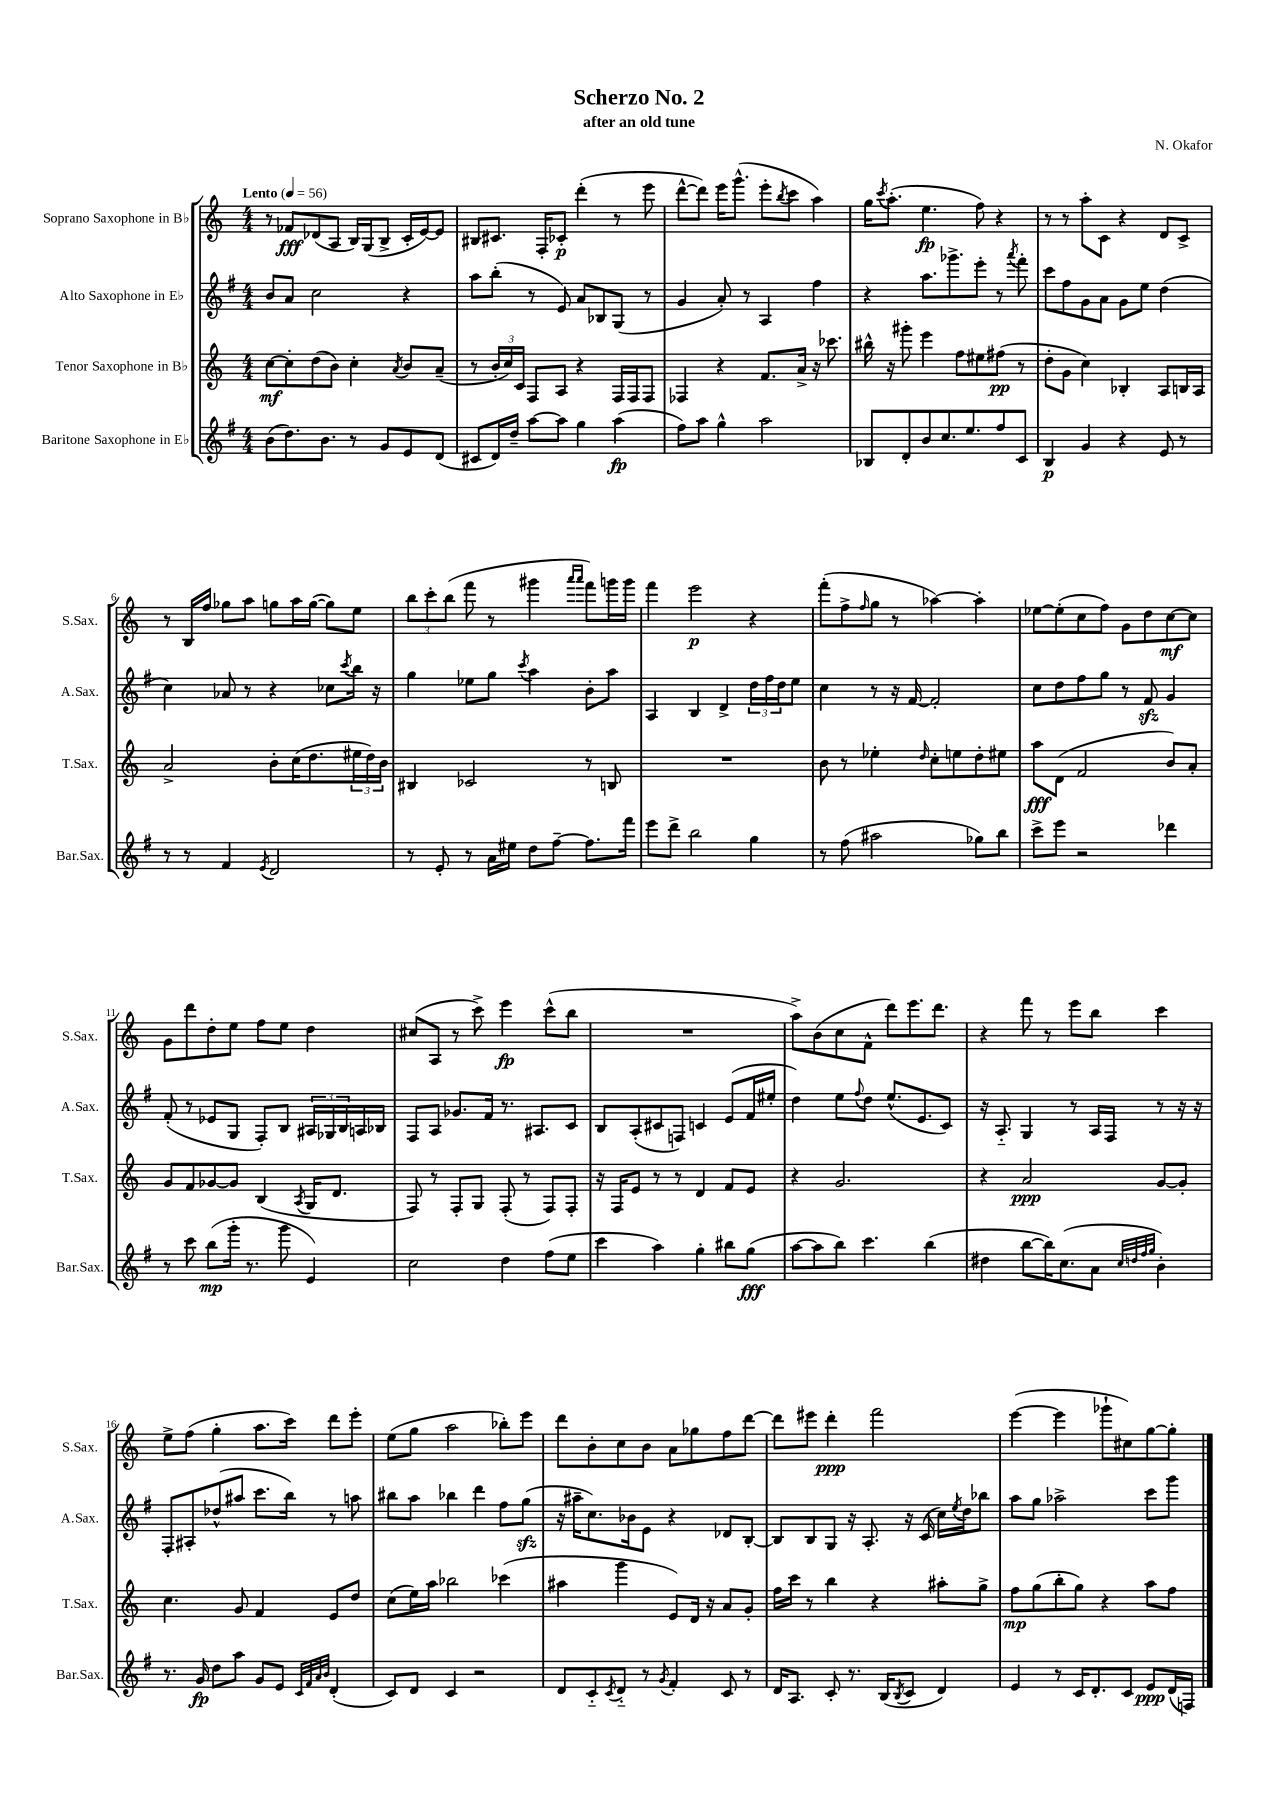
\header { title = "Scherzo No. 2" composer = "N. Okafor" subtitle = "after an old tune" }
<<
\new StaffGroup <<
\new Staff = "s0" \with { instrumentName = "Soprano Saxophone in Bb" shortInstrumentName = "S.Sax." } {
    \clef treble \key c \major \numericTimeSignature \time 4/4 \tempo "Lento" 4 = 56
    r8 fes'8\fff des'8( a8 b16) g16( b8-> c'16-. e'16~) e'8 |
    bis8 cis'8. f16-. ces'8-.\p d'''4-.( r8 e'''8 |
    d'''8~-^ d'''8) e'''16 g'''8.-^( e'''8-. \acciaccatura { b''8 } c'''8 a''4) |
    g''16 \acciaccatura { c'''8 } a''8.-.( e''4.\fp f''8) r4 |
    r8 r8 a''8-. c'8 r4 d'8 c'8-> |
    r8 b16 f''16 ges''8 a''8 g''8 a''16 g''16~( g''8) e''8 |
    \tuplet 3/2 { b''8 c'''8-. b''8( } f'''8 r8 gis'''4 \grace { a'''16 a'''16 } f'''8) g'''16 g'''16 |
    f'''4 e'''2\p r4 |
    f'''8-.( f''8-> \grace { f''16 } g''8 r8 aes''4~) aes''4-. |
    ees''8~ ees''8-.( c''8 f''8) g'8 d''8 c''8~\mf c''8 |
    g'8 d'''8 d''8-. e''8 f''8 e''8 d''4 |
    cis''8( a8 r8 c'''8->) e'''4\fp c'''8-^( b''8 |
    R1 |
    a''8->) b'8( c''8 f'8-^ d'''8) e'''8. d'''8. |
    r4 f'''8 r8 e'''8 b''8 c'''4 |
    e''8-> f''8( g''4-. a''8. c'''16) d'''8 e'''8-. |
    e''8( g''8 a''2 bes''8-.) e'''8 |
    d'''8 b'8-. c''8 b'8 a'8 ges''8 f''8 d'''8~ |
    d'''8 eis'''8 d'''4-.\ppp f'''2 |
    e'''4~( e'''4 ges'''8-! cis''8) g''8~ g''8-. \bar "|." |
}
\new Staff = "s1" \with { instrumentName = "Alto Saxophone in Eb" shortInstrumentName = "A.Sax." } {
    \clef treble \key g \major \numericTimeSignature \time 4/4
    b'8 a'8 c''2 r4 |
    a''8 b''8-.( r8 e'8) a'8 bes8 g8( r8 |
    g'4 a'8-.) r8 a4 fis''4 |
    r4 a''8. ges'''8.-> e'''8-. r8 \acciaccatura { a'''8 } fis'''8-. |
    c'''8 fis''8 g'8 a'8 g'8 e''8 d''4( |
    c''4) aes'8 r8 r4 ces''8 \acciaccatura { c'''8 } b''16 r16 |
    g''4 ees''8 g''8 \acciaccatura { c'''8 } a''4 b'8-. a''8 |
    a4 b4 d'4-> \tuplet 3/2 { d''16 fis''16 d''16 } e''8 |
    c''4 r8 r16 fis'16~ fis'2-. |
    c''8 d''8 fis''8 g''8 r8 fis'8\sfz g'4 |
    fis'8-.( r8 ees'8 g8 fis8-.) b8 \tuplet 3/2 { ais16 ges16 b16 } a16 bes16 |
    fis8 a8 ges'8. fis'16 r8. ais8. c'8 |
    b8 a8-.( cis'8 f8) c'4 e'8( fis'16 eis''16-. |
    d''4) e''8 \appoggiatura { fis''8 } d''8 e''8.-^( e'8. c'8) |
    r16 a8.-_ g4 r8 a16 fis16 r8 r16 r16 |
    fis8-. ais8-. des''8-^( ais''8 c'''8. b''16) r8 a''8 |
    bis''8 a''8 bes''4 d'''4 fis''8 g''8\sfz( |
    r16 ais''16-- c''8.) bes'16 e'8 r4 des'8 b8~-. |
    b8 b8 g8 r16 a8.-. r16 c'16( c''16) \acciaccatura { e''8 } d''16 bes''8 |
    a''8 g''8 aes''2-> c'''8 g'''8 \bar "|." |
}
\new Staff = "s2" \with { instrumentName = "Tenor Saxophone in Bb" shortInstrumentName = "T.Sax." } {
    \clef treble \key c \major \numericTimeSignature \time 4/4
    c''8~\mf c''8-. d''8( b'8) c''4-. \acciaccatura { a'8 } b'8 a'8--( |
    r8 \tuplet 3/2 { b'16-. c''16) c'16 } f8 a8 r4 f16 f16 f8 |
    fes4 r4 f'8. a'16-> r16 ces'''8. |
    bis''16-^ r16 gis'''8-. e'''4 f''8 eis''8 fis''8\pp( r8 |
    d''8-. g'8 c''4) bes4-. a8 b16 a16 |
    a'2-> b'8-. c''16( d''8. \tuplet 3/2 { eis''16 d''16) b'16 } |
    bis4 ces'2 r8 b8 |
    R1 |
    b'8 r8 ees''4-. \grace { d''16 } c''8-. e''8 d''8-. eis''8 |
    a''8\fff d'8( f'2 b'8) a'8-. |
    g'8 f'8 ges'8~ ges'8 b4( \acciaccatura { a8 } g16 d'8. |
    f8) r8 f8-. g8 f8-.( r8 f8) f8-. |
    r16 f16 e'8 r8 r8 d'4 f'8 e'8 |
    r4 g'2. |
    r4 a'2\ppp g'8~ g'8-. |
    c''4. g'8 f'4 e'8 d''8 |
    c''8( e''16) a''16 bes''2 ces'''4( |
    ais''4 g'''4 e'8) d'16 r16 a'8 g'8-. |
    f''16 c'''16 r8 b''4 r4 ais''8-. g''8-> |
    f''8\mp g''8( b''8-. g''8) r4 a''8 f''8 \bar "|." |
}
\new Staff = "s3" \with { instrumentName = "Baritone Saxophone in Eb" shortInstrumentName = "Bar.Sax." } {
    \clef treble \key g \major \numericTimeSignature \time 4/4
    b'8( d''8.) b'8. r8 g'8 e'8 d'8( |
    cis'8 d'16) d''16-- a''8~ a''8 g''4 a''4\fp( |
    fis''8) a''8 g''4-^ a''2 |
    bes8 d'8-. b'8 c''8. e''8. fis''8 c'8 |
    b4\p g'4 r4 e'8 r8 |
    r8 r8 fis'4 \acciaccatura { e'8 } d'2 |
    r8 e'8-. r8 a'16 eis''16 d''8 fis''8~-- fis''8. fis'''16 |
    e'''8 d'''8-> b''2 g''4 |
    r8 fis''8( ais''2 ges''8) b''8 |
    c'''8-> e'''8 r2 des'''4 |
    r8 c'''8 b''8\mp( g'''16-. r8. g'''8 e'4) |
    c''2 d''4 fis''8( e''8 |
    c'''4 a''4) g''4-. bis''8 g''8\fff( |
    a''8~ a''8 b''8) c'''4. b''4( |
    dis''4 b''8~ b''16) c''8.( a'8 \grace { c''32 d''32 fis''32 g''32 } b'4-.) |
    r8. g'16\fp d''8 a''8 g'8 e'8 \grace { c'32 fis'32 a'32 b'32 } d'4-.( |
    c'8) d'8 c'4 r2 |
    d'8 c'8-_ \acciaccatura { c'8 } d'8-_ r8 \acciaccatura { g'8 } fis'4-. c'8 r8 |
    d'16 a8. c'8-. r8. b16( \acciaccatura { b8 } c'8 d'4) |
    e'4 r8 c'16 d'8.-. c'8 e'8\ppp d'16( f16) \bar "|." |
}
>>
>>
